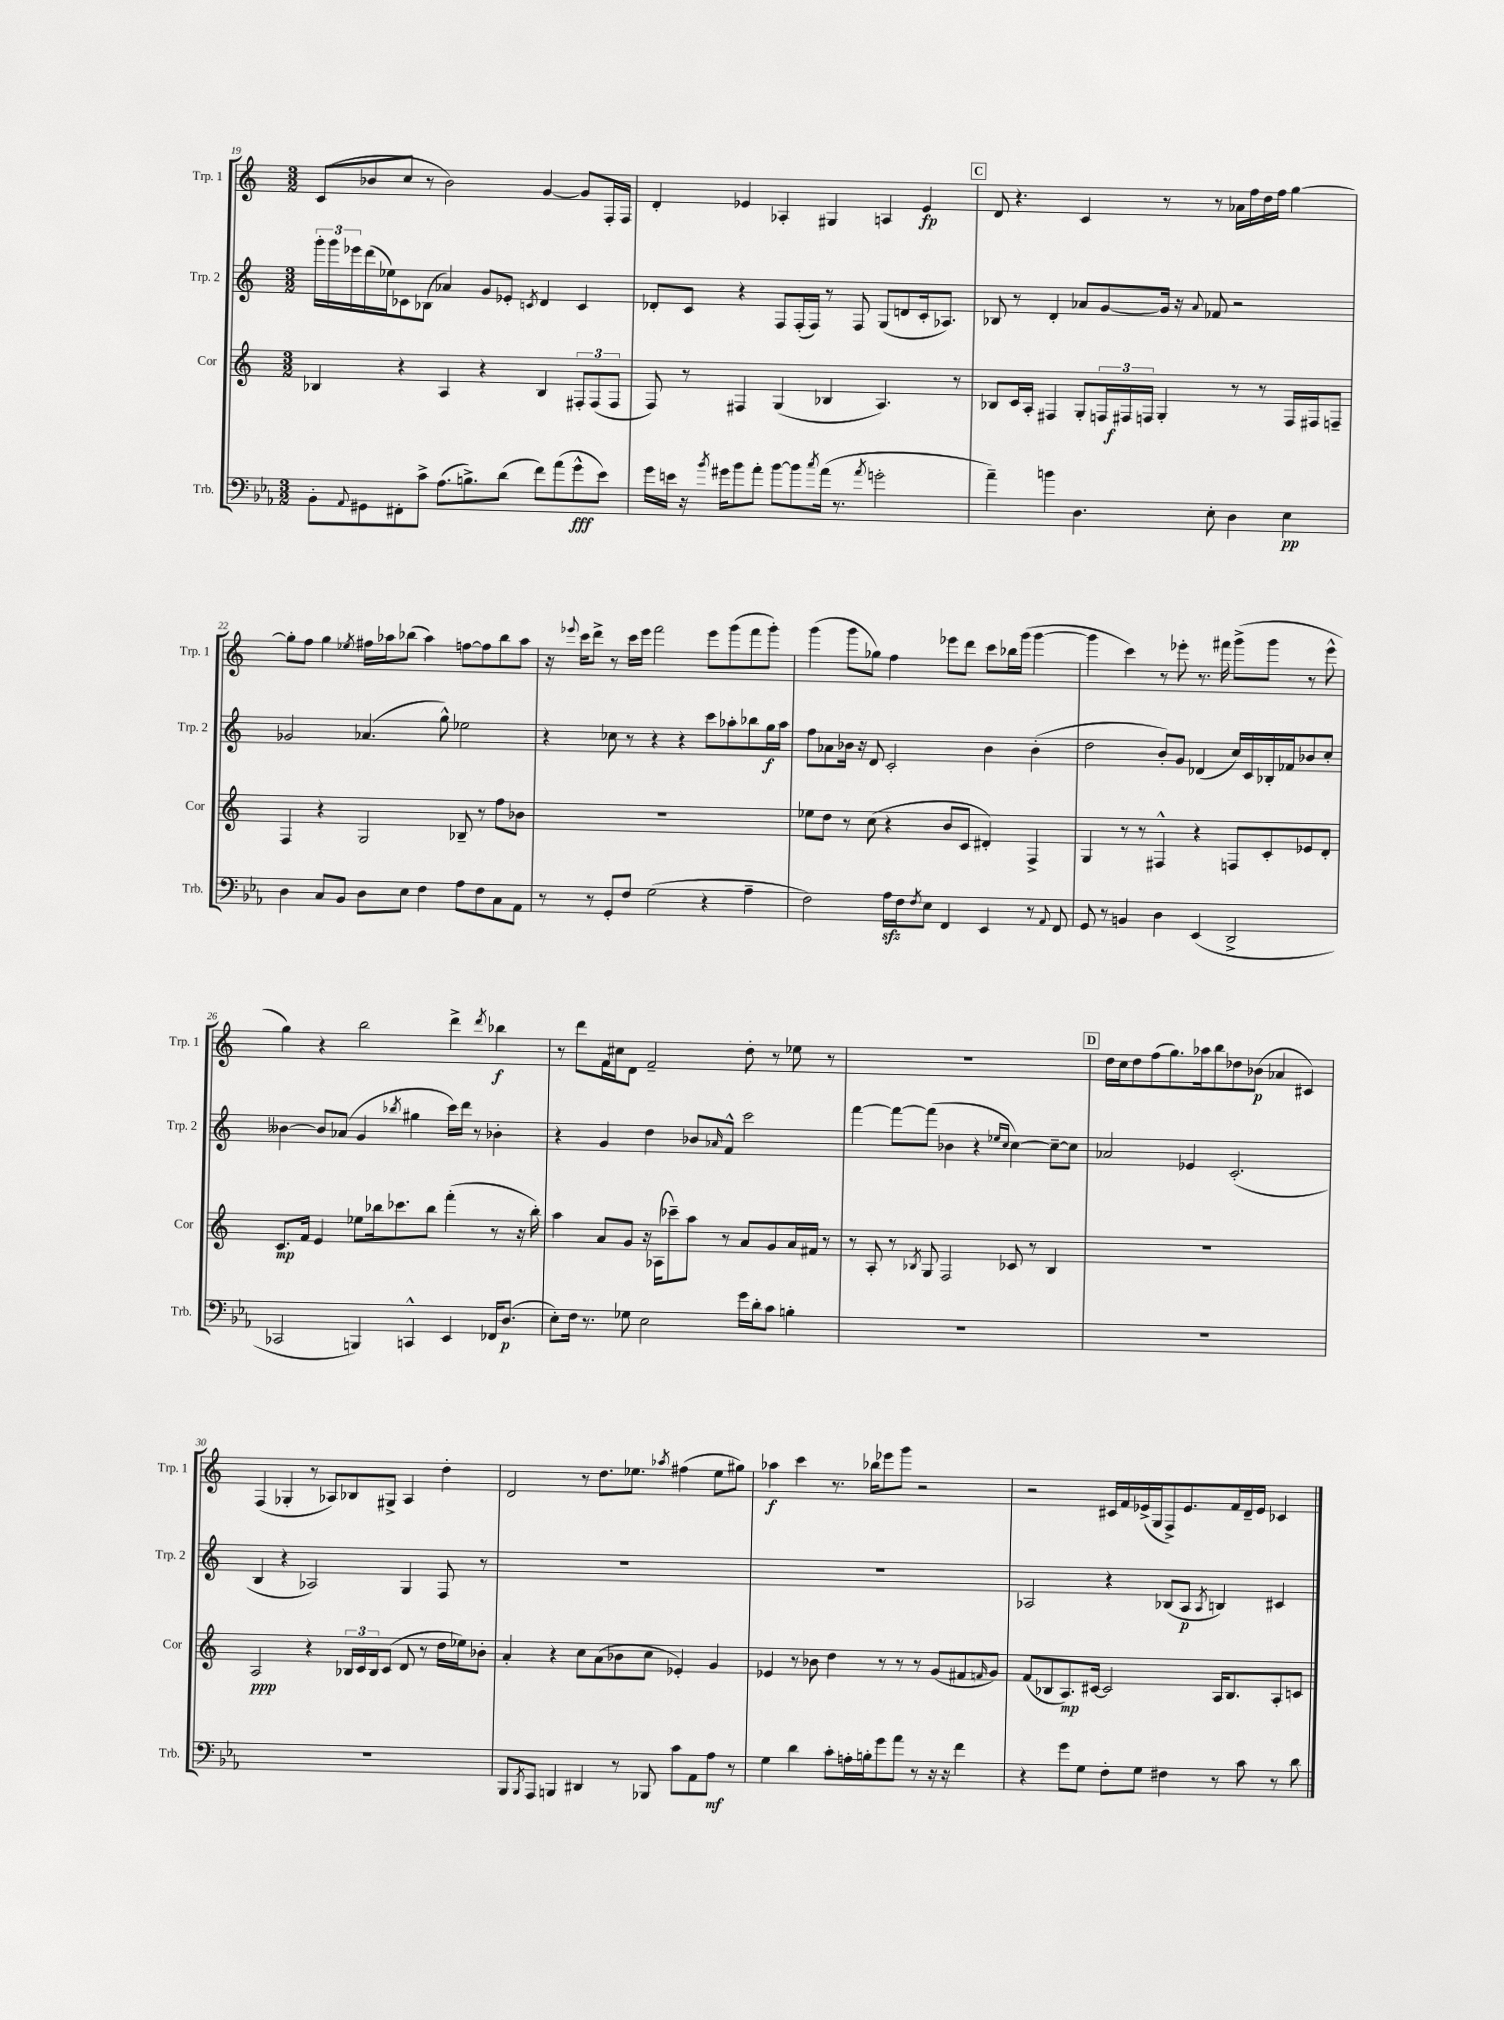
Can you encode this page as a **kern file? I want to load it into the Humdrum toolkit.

**kern	**kern	**kern	**kern
*staff4	*staff3	*staff2	*staff1
*clefF4	*clefG2	*clefG2	*clefG2
*k[b-e-a-]	*k[]	*k[]	*k[]
*M3/2	*M3/2	*M3/2	*M3/2
8BB-'\L	4B-/	24ggg'\LL	(8c/L
.	.	24ggg\	.
.	.	24eee-\	.
8qqAA-/	.	.	.
8GG#\	.	(16ddd\	8b-/
.	.	16ee-\J)	.
8FF#'\	4r	8c-\	8cc/J
8c^\J	.	(8B-\J	8r
(8.A-\L	4A/	4a-/)	2b-\)
8.B^\)	.	.	.
.	4r	8g/L	.
(8d\J	.	8e-'/J	.
.	.	8qc/	.
8f\L)	4B-/	4d/	[4g/
(8a-\	.	.	.
8g^^\	12F#'/L	4c/	8g/]L
.	(12F#/	.	.
8e-\J)	.	.	16F'/L
.	12F#/J	.	.
.	.	.	16F/JJ
=	=	=	=
16g\LL	8F/)	8d-'/L	4d'/
16e\JJ	.	.	.
16r	8r	8c/J	.
8qb-/	.	.	.
16g#\LK	.	.	.
8b-\	4F#/	4r	4e-/
8a-'\J	.	.	.
[8b-\L	(4G/	8F/L	4A-'/
8b-\]	.	(16F'/L	.
.	.	16F/JJ)	.
8qcc/	.	.	.
(16a-\Jk	4B-/	8r	4G#/
8.r	.	.	.
.	.	8F/	.
8qa-/	.	.	.
2g'\	4.A/)	(8G/L	4A/
.	.	8d/	.
.	.	16c'/k	4e-/
.	.	8.A-/J)	.
.	8r	.	.
=	=	=	=
4a-~\)	8B-/L	8B-/	8d/
.	16c/L	8r	4.r
.	16A'/JJ	.	.
4b\	4F#/	4d'/	.
4.D\	8G'/L	8a-/L	4c/
.	24F/L	[8g/	.
.	24F#/	.	.
.	24F/JJ	.	.
.	4G'/	16g/]Jk	8r
.	.	16r	.
.	.	8qqa-/	.
8E-'\	.	8f-/	8r
4D\	8r	2r	16a-\LL
.	.	.	16ff\
.	8r	.	16dd\
.	.	.	16ff\JJ
4E-\	16F/LL	.	[4gg\
.	16F#/J	.	.
.	8F~/J	.	.
=	=	=	=
4D\	4F/	2g-/	8gg'\]L
.	.	.	8ff\J
8C/L	4r	.	4gg\
8BB-/J	.	.	.
.	.	.	8qee-/
8D\L	2G/	(4.a-/	16ff#\LL
.	.	.	16aa-\J
8E-\J	.	.	(8bb-\J
4F\	.	.	4aa-\)
.	.	8gg^^\)	.
8A-\L	8B-~/	2ee-\	[8ff\L
8F\	8r	.	8ff\]
8C\	8ff\L	.	8bb-\
8AA-\J	8b-\J	.	8aa-\J
=	=	=	=
8r	1.r	4r	16r
.	.	.	8qqeee-/
.	.	.	16ccc\LK
8r	.	.	8ddd^\J
8GG'/L	.	8cc-\	8r
8F/J	.	8r	16ccc\LL
.	.	.	16eee-\JJ
(2G\	.	4r	2fff\
.	.	4r	.
4r	.	8ccc\L	8eee-\L
.	.	8aa-'\	(8ggg\
4A-~\	.	8bb-\	8fff\
.	.	16gg\L	8ggg'\J)
.	.	16aa-\JJ	.
=	=	=	=
2F\)	8ee-\L	8ff\L	(4ggg\
.	8dd\J	8a-\	.
.	8r	16b-\Jk	8ggg\L
.	.	16r	.
.	(8cc\	8d/	8gg-\J)
16A-\LL	4r	2c'/	4ff\
16F\J	.	.	.
8qF/	.	.	.
8E-\J	.	.	.
4FF/	8b/L	.	8eee-\L
.	8c/J	.	8ddd\J
4EE-/	4d#'/)	4b-\	8ccc\L
.	.	.	16bb-\L
.	.	.	(16ggg\JJ
8r	4F^/	(4b-'\	[4ggg\
8qqAA-/	.	.	.
8FF/	.	.	.
=	=	=	=
8GG/	4G/	2dd\	4ggg\]
8r	.	.	.
4BB/	8r	.	4ccc\)
.	8r	.	.
4D\	4F#^^/	8b'/L)	8r
.	.	8g/J	8eee-'\
(4EE-/	4r	(4d-/	8.r
.	.	.	16fff#\
2DD^/	8F/L	16cc/LL)	(8ggg^\L
.	.	16c/	.
.	8c'/	16B-'/	8ggg\J
.	.	16f-/J	.
.	8e-/	8b-/	8r
.	8d'/J	8cc'/J	8eee-^^\
=	=	=	=
2CC-/	8.c/L	[4b--\	4gg\)
.	16f/Jk	.	.
.	4e/	8b--/]L	4r
.	.	(8a-/J	.
4BBB/)	8ee-\L	4g/	2bb\
.	16bb-\k	.	.
.	8.ccc-\	.	.
.	.	8qbb-/	.
4CC^^/	.	4gg#\	.
.	8bb-\J	.	.
4EE-/	(4fff'\	16ccc\LL)	4ddd^\
.	.	16ddd\JJ	.
.	.	8r	.
.	.	.	8qddd/
16FF-/LK	8r	4b-'\	4bb-\
(8.D/J	.	.	.
.	16r	.	.
.	16bb-'\)	.	.
=	=	=	=
8E-'\L)	4aa\	4r	8r
16F\Jk	.	.	8ddd\L
8.r	.	.	.
.	8a/L	4g/	16f\L
.	.	.	16cc#\J
8G-\	8g/J	.	8d\J
2E-\	16r	4dd\	2f~/
.	(16A-\LK	.	.
.	8ccc-~\)	.	.
.	8aa\J	8b-/L	.
.	.	16qqa-/	.
.	8r	8f^^/J	.
16g\LL	8a/L	2ccc\	8dd'\
16d'\J	.	.	.
8c\J	8g/	.	8r
4B'\	16a/L	.	8ee-\
.	16f#/JJ	.	.
.	8r	.	8r
=	=	=	=
1.r	8r	[4fff\	1.r
.	8A'/	.	.
.	8r	8fff\_L	.
.	8qB-/	.	.
.	8G/	(8fff\]J	.
.	2F/	4b-\	.
.	.	4r	.
.	.	16qqee-/LL	.
.	.	16qqcc/JJ	.
.	8c-/	[4cc\)	.
.	8r	.	.
.	4B-/	8cc~\_L	.
.	.	8cc\]J	.
=	=	=	=
1.r	1.r	2a-/	16dd\LL
.	.	.	16cc\J
.	.	.	8dd\
.	.	.	(8ff\
.	.	.	8.gg\)
.	.	4e-/	.
.	.	.	16aa-\k
.	.	.	8bb\
.	.	(2.c'/	8dd-\
.	.	.	(8b-\J
.	.	.	4a-/
.	.	.	4c#/)
=	=	=	=
1.r	2A/	4B/	(4F/
.	.	4r	4G-'/
.	4r	2A-/)	8r
.	.	.	8A-/L)
.	24B-/LL	.	8B-/
.	24c/	.	.
.	24B-/J	.	.
.	(8c/J	.	8G#^/J
.	8d/	4G/	4A-/
.	8r	.	.
.	16dd\LL	8F/	4dd'\
.	16ee-\J)	.	.
.	8b-'\J	8r	.
=	=	=	=
8BBB-/L	4a'/	1.r	2d/
8qBBB-/	.	.	.
8AAA-/J	.	.	.
4BBB/	4r	.	.
4DD#/	8cc\L	.	8r
.	(8a\	.	8.dd\L
8r	8b-\	.	.
.	.	.	8.ee-\J
8BBB-/	8cc\J	.	.
.	.	.	8qaa-/
8c\L	4e-'/)	.	(4ff#\
8AA-\	.	.	.
8A-\J	4g/	.	8ee-\L
8r	.	.	8gg#\J)
=	=	=	=
4G\	4e-/	1.r	4aa-\
4d\	8r	.	4ccc\
.	8b-\	.	.
8c'\L	4dd\	.	8.r
16A'\L	.	.	.
16B'\J	.	.	16bb-\LK
8g\	8r	.	8eee-\
8a-\J	8r	.	8ggg\J
8r	8r	.	2r
16r	(8g/L	.	.
16r	.	.	.
4f\	8f#/	.	.
.	16qqf/	.	.
.	8g/J)	.	.
=	=	=	=
4r	(8f/L	2A-/	2r
.	8B-/	.	.
8g\L	8.A/)	.	.
8G\J	.	.	.
.	[16c#/Jk	.	.
8F'\L	2c#/]	4r	16c#/LL
.	.	.	16f/
8G\J	.	.	(16e-^/
.	.	.	16G/J
4F#\	.	(8B-/L	8F^/)
.	.	8A-/J	8.e-/
.	.	8qA-/	.
8r	16A/LK	4B/)	.
.	8.B-/	.	16f/L
8c\	.	.	16d~/
.	.	.	16e-/JJ
8r	8A'/	4c#/	4c-/
8d\	8c/J	.	.
==	==	==	==
*-	*-	*-	*-
